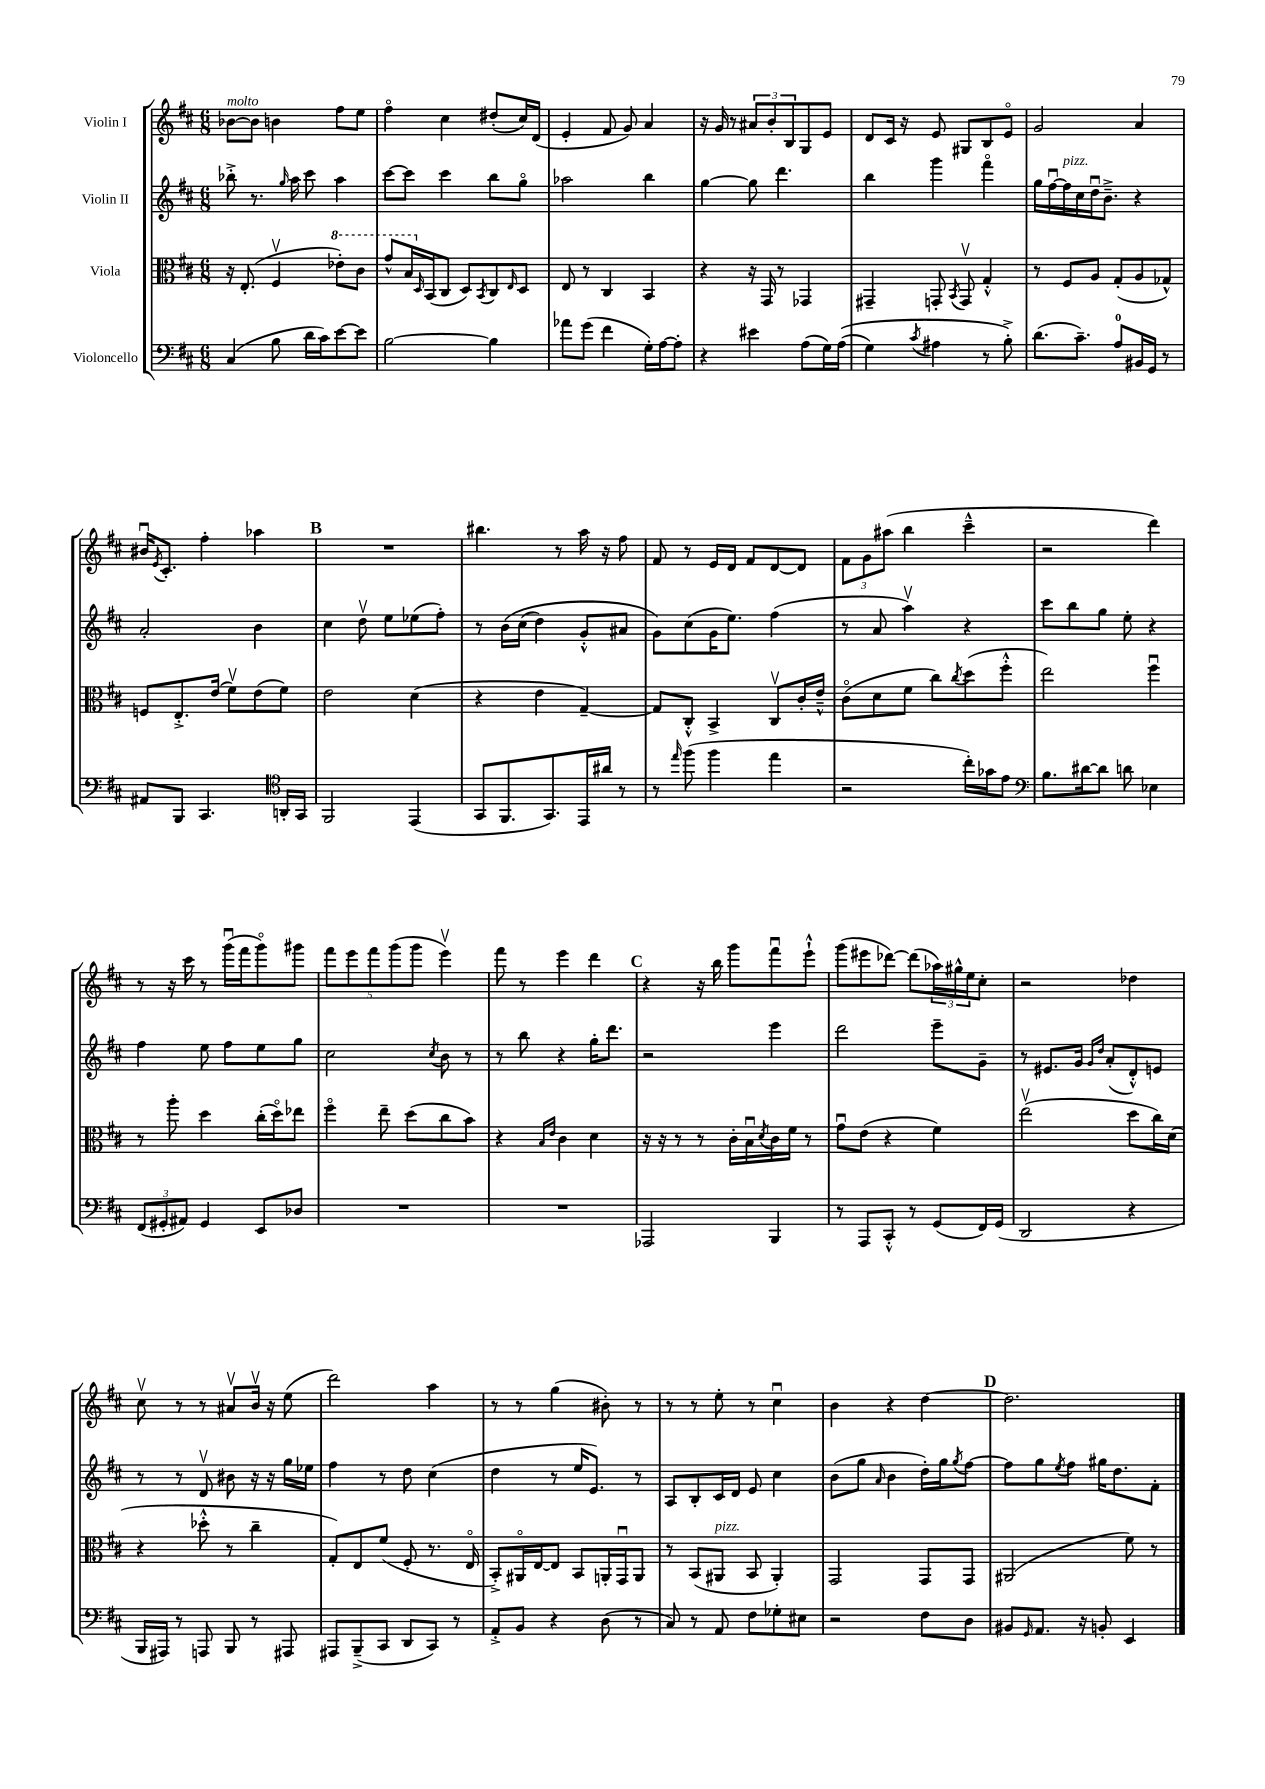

**kern	**kern	**kern	**kern
*staff4	*staff3	*staff2	*staff1
*clefF4	*clefC3	*clefG2	*clefG2
*k[f#c#]	*k[f#c#]	*k[f#c#]	*k[f#c#]
*M6/8	*M6/8	*M6/8	*M6/8
(4C#	16r	8bb-'^	[8b-
.	(8.E'	.	.
.	.	8.r	8b-]
8B	4F#v	.	4b
.	.	16qqgg	.
.	.	16aa	.
16d	.	8ccc#	.
16c#)	.	.	.
[8e	8ee-')	4aa	8ff#
8e]	8cc#	.	8ee
=	=	=	=
[2B	8gg^^	[8ccc#	4ff#o
.	16b	8ccc#]	.
.	16qqD	.	.
.	(16BB	.	.
.	8C#	4ccc#	4cc#
.	8D)	.	.
.	8qBB	.	.
4B]	8C#	8bb	(8dd#'
.	16qqE	.	.
.	8D	8ggo	16cc#)
.	.	.	(16d
=	=	=	=
8a-	8E	2aa-	4e'
(8g	8r	.	.
4f#	4C#	.	8f#
.	.	.	8g)
16G')	4BB	4bb	4a
[16A	.	.	.
8A']	.	.	.
=	=	=	=
4r	4r	[4gg	16r
.	.	.	16g
.	.	.	8r
4e#	16r	8gg]	12a#
.	16GG	.	.
.	.	.	12b'
.	8r	4.ddd	.
.	.	.	12B
(8A	4GG-	.	8G
16G)	.	.	8e
&((16A	.	.	.
=	=	=	=
4G)	4GG#~	4bb	8d
.	.	.	16c#
.	.	.	16r
8qc#	.	.	.
4A#	8GG'	4ggg	8e
.	8qBB	.	.
.	8GGv	.	8G#
8r	4G'^^	4fff#o	8B
8B'^&)	.	.	8eo
=	=	=	=
(8.d	8r	16gg	2g
.	.	[16ff#u	.
.	8F#	16ff#]	.
8.c#~)	.	16cc#	.
.	8A	16ddu	.
.	.	8.b~^	.
8A	(8G'	.	.
16BB#	8A	4r	4a
16GG	.	.	.
8r	8G-^^)	.	.
=	=	=	=
8AA#	8F	2a'	16b#u
.	.	.	8qe
.	.	.	8.c#'
8BBB	8.E'^	.	.
4.CC#	.	.	4ff#'
.	(16e	.	.
.	8f#v)	.	.
.	(8e	4b	4aa-
*clefC4	*	*	*
16AA'	8f#)	.	.
16GG	.	.	.
=	=	=	=
2FF#	2e	4cc#	2.r
.	.	8ddv	.
.	.	8ee	.
(4EE	(4d	(8ee-	.
.	.	8ff#')	.
=	=	=	=
8GG	4r	8r	4.bb#
8.FF#	.	&(16b	.
.	.	(16cc#	.
.	4e	4dd)	.
8.GG)	.	.	.
.	.	.	8r
16EE	[4G~)	8g'^^	16aa
16a#	.	.	16r
8r	.	8a#	8ff#
=	=	=	=
8r	8G]	8g&)	8f#
16qqee	.	.	.
(8ff#	8C#'^^	(8cc#	8r
4ff#	4BB^	16g	16e
.	.	8.ee)	16d
.	.	.	8f#
4ee	8C#v	(4ff#	[8d
.	16c#'	.	8d]
.	16e~^^	.	.
=	=	=	=
2r	(8c#o	8r	12f#
.	.	.	12g
.	8d	8a	.
.	.	.	(12aa#
.	8f#	4aav)	4bb
.	8cc#)	.	.
.	8qcc#	.	.
16cc#')	(8dd	4r	4ccc#~^^
16g-	.	.	.
8e	8ff#'^^	.	.
=	=	=	=
*clefF4	*	*	*
8.B	2ee)	8ccc#	2r
.	.	8bb	.
[16d#	.	.	.
8d#]	.	8gg	.
8d	.	8ee'	.
4E-	4ff#u	4r	4ddd)
=	=	=	=
(12FF#	8r	4ff#	8r
12GG#'	.	.	.
.	8aa'	.	16r
12AA#)	.	.	.
.	.	.	16ccc#
4GG#	4dd	8ee	8r
.	.	8ff#	(16gggu
.	.	.	16fff#
8EE	(16cc#'	8ee	8gggo)
.	16ddo)	.	.
8D-	8ee-	8gg	8ggg#
=	=	=	=
2.r	4ff#o	2cc#	10fff#
.	.	.	10eee
.	.	.	10fff#
.	8ee~	.	.
.	.	.	(10ggg
.	(8dd	.	.
.	.	.	10ggg
.	.	8qcc#	.
.	8cc#	8b	4eeev)
.	8b)	8r	.
=	=	=	=
2.r	4r	8r	8fff#
.	.	8bb	8r
.	16qqB	.	.
.	16qqe	.	.
.	4c#	4r	4eee
.	4d	16gg'	4ddd
.	.	8.ddd	.
=	=	=	=
2AAA-	16r	2r	4r
.	16r	.	.
.	8r	.	.
.	8r	.	16r
.	.	.	16bb
.	16c#'	.	8ggg
.	16Bu	.	.
.	8qd	.	.
4BBB	16c#	4eee	8fff#u
.	16f#	.	.
.	8r	.	8eee`^^
=	=	=	=
8r	8gu	2ddd	(8ggg
8AAA	(8e	.	8eee#
8CC#'^^	4r	.	[8ddd-)
8r	.	.	(8ddd-]
(8GG	4f#)	8eee~	24aa-)
.	.	.	24gg#^^
.	.	.	24ee
16FF#)	.	8g~	8cc#'
(16GG	.	.	.
=	=	=	=
2DD	(2eev	8r	2r
.	.	8.e#	.
.	.	16g	.
.	.	16qqg	.
.	.	16qqdd	.
.	.	(8a'	.
4r	8dd	8d'^^)	4dd-
.	16cc#)	8e	.
.	(16d	.	.
=	=	=	=
16BBB	4r	8r	8cc#v
16AAA#)	.	.	.
8r	.	8r	8r
8AAA	8dd-'^^	8dv	8r
8BBB	8r	8b#	8a#v
8r	4cc#~	16r	16bv
.	.	16r	16r
8AAA#	.	16gg	(8ee
.	.	16ee-	.
=	=	=	=
8AAA#	8G')	4ff#	2ddd)
(8BBB~^	8E	.	.
8CC#	(8f#	8r	.
8DD	8F#'	8dd	.
8CC#)	8.r	(4cc#	4aa
8r	.	.	.
.	16Eo	.	.
=	=	=	=
8AA'^	8BB'^)	4dd	8r
8BB	16AA#o	.	8r
.	[16E	.	.
4r	8E]	8r	(4gg
.	8BB	16ee	.
.	.	8.e)	.
(8D	16AA'	.	8b#')
.	16GGu	.	.
8r	8AA	8r	8r
=	=	=	=
8C#)	8r	8A	8r
8r	(8BB	8B'	8r
8AA	8AA#	16c#	8ee'
.	.	16d	.
8F#	8BB	8e	8r
8G-'	4AA#')	4cc#	4cc#u
8E#	.	.	.
=	=	=	=
2r	2GG	(8b	4b
.	.	8gg	.
.	.	16qqa	.
.	.	4b	4r
8F#	8GG	16dd')	[4dd
.	.	16gg	.
.	.	8qgg	.
8D	8GG	[8ff#	.
=	=	=	=
8BB#	(2AA#	8ff#]	2.dd]
16qqGG	.	.	.
8.AA	.	8gg	.
.	.	8qee	.
.	.	8ff#	.
16r	.	.	.
8BB'	.	16gg#	.
.	.	8.dd	.
4EE	8f#)	.	.
.	8r	8f#'	.
==	==	==	==
*-	*-	*-	*-
